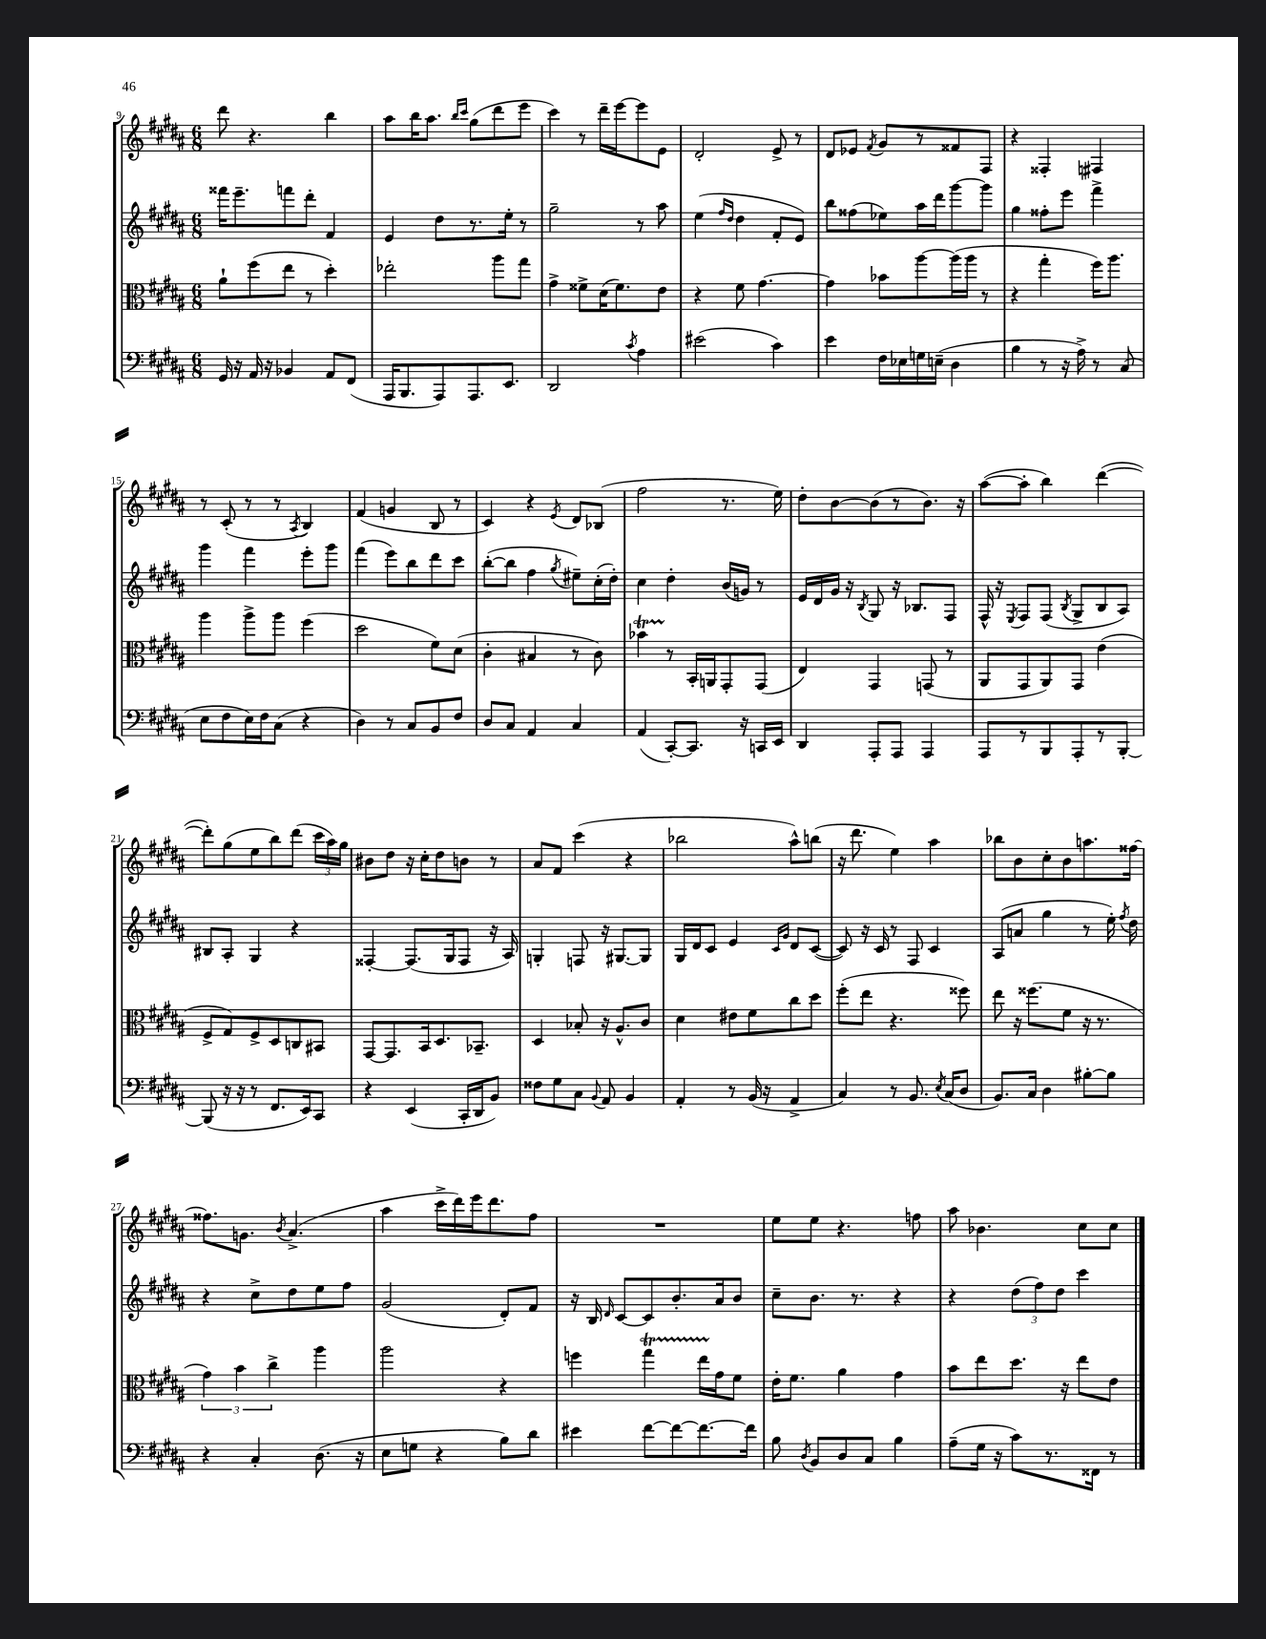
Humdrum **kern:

**kern	**kern	**kern	**kern
*staff4	*staff3	*staff2	*staff1
*clefF4	*clefC3	*clefG2	*clefG2
*k[f#c#g#d#a#]	*k[f#c#g#d#a#]	*k[f#c#g#d#a#]	*k[f#c#g#d#a#]
*M6/8	*M6/8	*M6/8	*M6/8
16GG#	8a#`	16fff##	8ddd#
16r	.	8.eee~	.
16AA#	(8ff#	.	4.r
16r	.	.	.
4BB-	8ee	8fff	.
.	8r	8ddd#'	.
8AA#	4dd#')	4f#	4bb
(8FF#	.	.	.
=	=	=	=
16AAA#	2ee-'	4e	8aa#
8.BBB	.	.	.
.	.	.	16bb
.	.	.	8.aa#
8AAA#)	.	8dd#	.
.	.	.	16qqbb
.	.	.	16qqccc#
8.AAA#	.	8.r	(8gg#
.	8aa#	.	8ddd#
8.EE	.	16ee'	.
.	8gg#	8r	8eee
=	=	=	=
2DD#	4g#^	2gg#~	4ccc#)
.	8f##^	.	8r
.	(16d#	.	16ddd#~
.	8.f##)	.	[16eee
8qc#	.	.	.
4A#	.	8r	8eee]
.	8e	8aa#	8e
=	=	=	=
(2e#	4r	(4ee	2d#'
.	.	16qqff#	.
.	.	16qqdd#	.
.	8f#	4dd#	.
.	[4.g#	.	.
4c#)	.	8f#'	8e^
.	.	8e)	8r
=	=	=	=
4e	4g#]	8bb	8d#
.	.	(8ff##	8e-
.	.	.	8qf#
16F#	8b-	8ee-)	8g#
16E-	.	.	.
16G	[8aa#	16aa#	8r
(16E~	.	16ddd#	.
4D#	(16aa#]	[8ggg#	8f##
.	16aa#	.	.
.	8r	8ggg#]	8F#
=	=	=	=
4B	4r	4gg#	4r
8r	4gg#'	8ff##'	4F##'
16r	.	8eee	.
16A#^)	.	.	.
8r	16ff#)	4fff#^	4F#
.	8.aa#	.	.
(8C#	.	.	.
=	=	=	=
8E	4aa#	4ggg#	8r
8F#	.	.	(8c#'
16E)	8aa#^	4fff#	8r
16F#	.	.	.
(8C#	8aa#	.	8r
.	.	.	8qA#
4r	(4ff#	8eee'	4B)
.	.	8ggg#	.
=	=	=	=
4D#)	2dd#	(4fff#	(4f#
8r	.	8eee)	4g
8C#	.	8bb	.
8BB	8f#)	8ddd#	8B
8F#	(8d#	8ccc#	8r
=	=	=	=
8D#	4c#'	([8bb'	4c#)
8C#	.	8bb]	.
4AA#	4B#	4ff#	4r
.	.	8qgg#	8qe
4C#	8r	8ee#~)	8d#
.	8c#)	(16cc#'	(8B-
.	.	16dd#')	.
=	=	=	=
(4AA#	4b-	4cc#	2ff#
[8CC#')	8r	4dd#'	.
8.CC#]	16BB'	.	.
.	16AA	.	.
.	8GG#'	(16b	8.r
16r	.	16g)	.
16CC	(8GG#	8r	.
16EE	.	.	16ee)
=	=	=	=
4DD#	4E)	16e	8dd#'
.	.	16d#	.
.	.	16g#	[8b
.	.	16r	.
.	.	8qB	.
8AAA#'	4GG#	8G#	(8b]
8AAA#	.	16r	8r
.	.	8.B-	.
4AAA#	(8GG	.	8.b)
.	8r	8F#	.
.	.	.	16r
=	=	=	=
8AAA#	8AA#	16F#^^	([8aa#
.	.	16r	.
.	.	8qE	.
8r	8GG#	8F#	8aa#']
8BBB	8AA#)	(8F#	4bb)
.	.	8qB	.
8AAA#'	8GG#	8G#^	.
8r	(4e	8B	([4ddd#
[8BBB'	.	8A#)	.
=	=	=	=
(8BBB]	8F#^	8B#	8ddd#'])
16r	8G#)	8A#'	(8gg#
16r	.	.	.
8r	8F#^	4G#	8ee
8.FF#	8D#	.	8bb)
.	8C	4r	(8ddd#
16EE)	.	.	.
8CC#	8BB#	.	24ccc#
.	.	.	24aa#)
.	.	.	24gg#
=	=	=	=
4r	[8GG#	[4F##'	8b#
.	8.GG#]	.	8dd#
(4EE	.	(8.F##]	16r
.	16BB	.	16cc#'
.	8.D#	.	8dd#
.	.	16G#	.
16CC#'	.	8F##	8b
16DD#	8.BB-~	.	.
8BB)	.	16r	8r
.	.	16A#)	.
=	=	=	=
8F##	4D#	4G'	8a#
8G#	.	.	8f#
8C#	8B-'	8F	(4ccc#
8qqBB	.	.	.
8AA#	16r	16r	.
.	8.A#^^	[8.G#	.
4BB	.	.	4r
.	8c#	8G#]	.
=	=	=	=
4AA#'	4d#	16G#	2bb-
.	.	16d#	.
.	.	8c#	.
8r	8e#	4e	.
(16BB	8f#	.	.
16r	.	.	.
.	.	16qqc#	.
.	.	16qqg#	.
4AA#^	8cc#	8d#	8aa#^^)
.	8dd#	([8c#	(8bb
=	=	=	=
4C#)	(8ff#'	8c#])	16r
.	.	.	8.ddd#
.	8ee	16r	.
.	.	16c#	.
8r	4.r	8r	4ee)
8.BB	.	8F#	.
.	.	4c#	4aa#
8qE	.	.	.
(16C#	.	.	.
8D#	8ff##)	.	.
=	=	=	=
8.BB)	8ee	(8A#	8bb-
.	16r	8a	8b
16C#	(8.ff##	.	.
4D#	.	4gg#	8cc#'
.	8f#	.	8b
[8B#'	16r	8r	8.aa
.	8.r	.	.
8B#]	.	16ee')	.
.	.	8qff#	.
.	.	16dd#	[16ff##
=	=	=	=
4r	6g#)	4r	8.ff##]
.	6b	.	.
.	.	.	8.g
4C#'	.	8cc#^	.
.	6cc#^	.	.
.	.	.	8qb
.	.	8dd#	(4.a#^
(8.D#	4aa#	8ee	.
.	.	8ff#	.
16r	.	.	.
=	=	=	=
8E	2aa#	(2g#	4aa#
8G	.	.	.
4r	.	.	16ccc#^
.	.	.	16ddd#)
.	.	.	16eee
.	.	.	8.ddd#
8B)	4r	8d#')	.
8d#	.	8f#	8ff#
=	=	=	=
4e#	4ff	16r	2.r
.	.	16B	.
.	.	16qqd#	.
.	.	[8c#	.
[8f#	4gg#	8c#]	.
8f#_	.	8.b'	.
8.f#_	16ee	.	.
.	16g#	16a#	.
.	8f#	8b	.
16f#]	.	.	.
=	=	=	=
8B	16e'	8cc#~	8ee
.	8.f#	.	.
8qD#	.	.	.
8BB	.	8.b	8ee
8D#	4a#	.	4.r
.	.	8.r	.
8C#	.	.	.
4B	4g#	4r	.
.	.	.	8ff
=	=	=	=
(8A#~	8b	4r	8aa#
16G#	8ee	.	4.b-
16r	.	.	.
8c#)	8.dd#	(12dd#	.
.	.	12ff#)	.
8.r	.	.	.
.	.	12dd#	.
.	16r	.	.
.	8ee	4ccc#	8cc#
16FF##	.	.	.
8r	8e	.	8cc#
==	==	==	==
*-	*-	*-	*-
